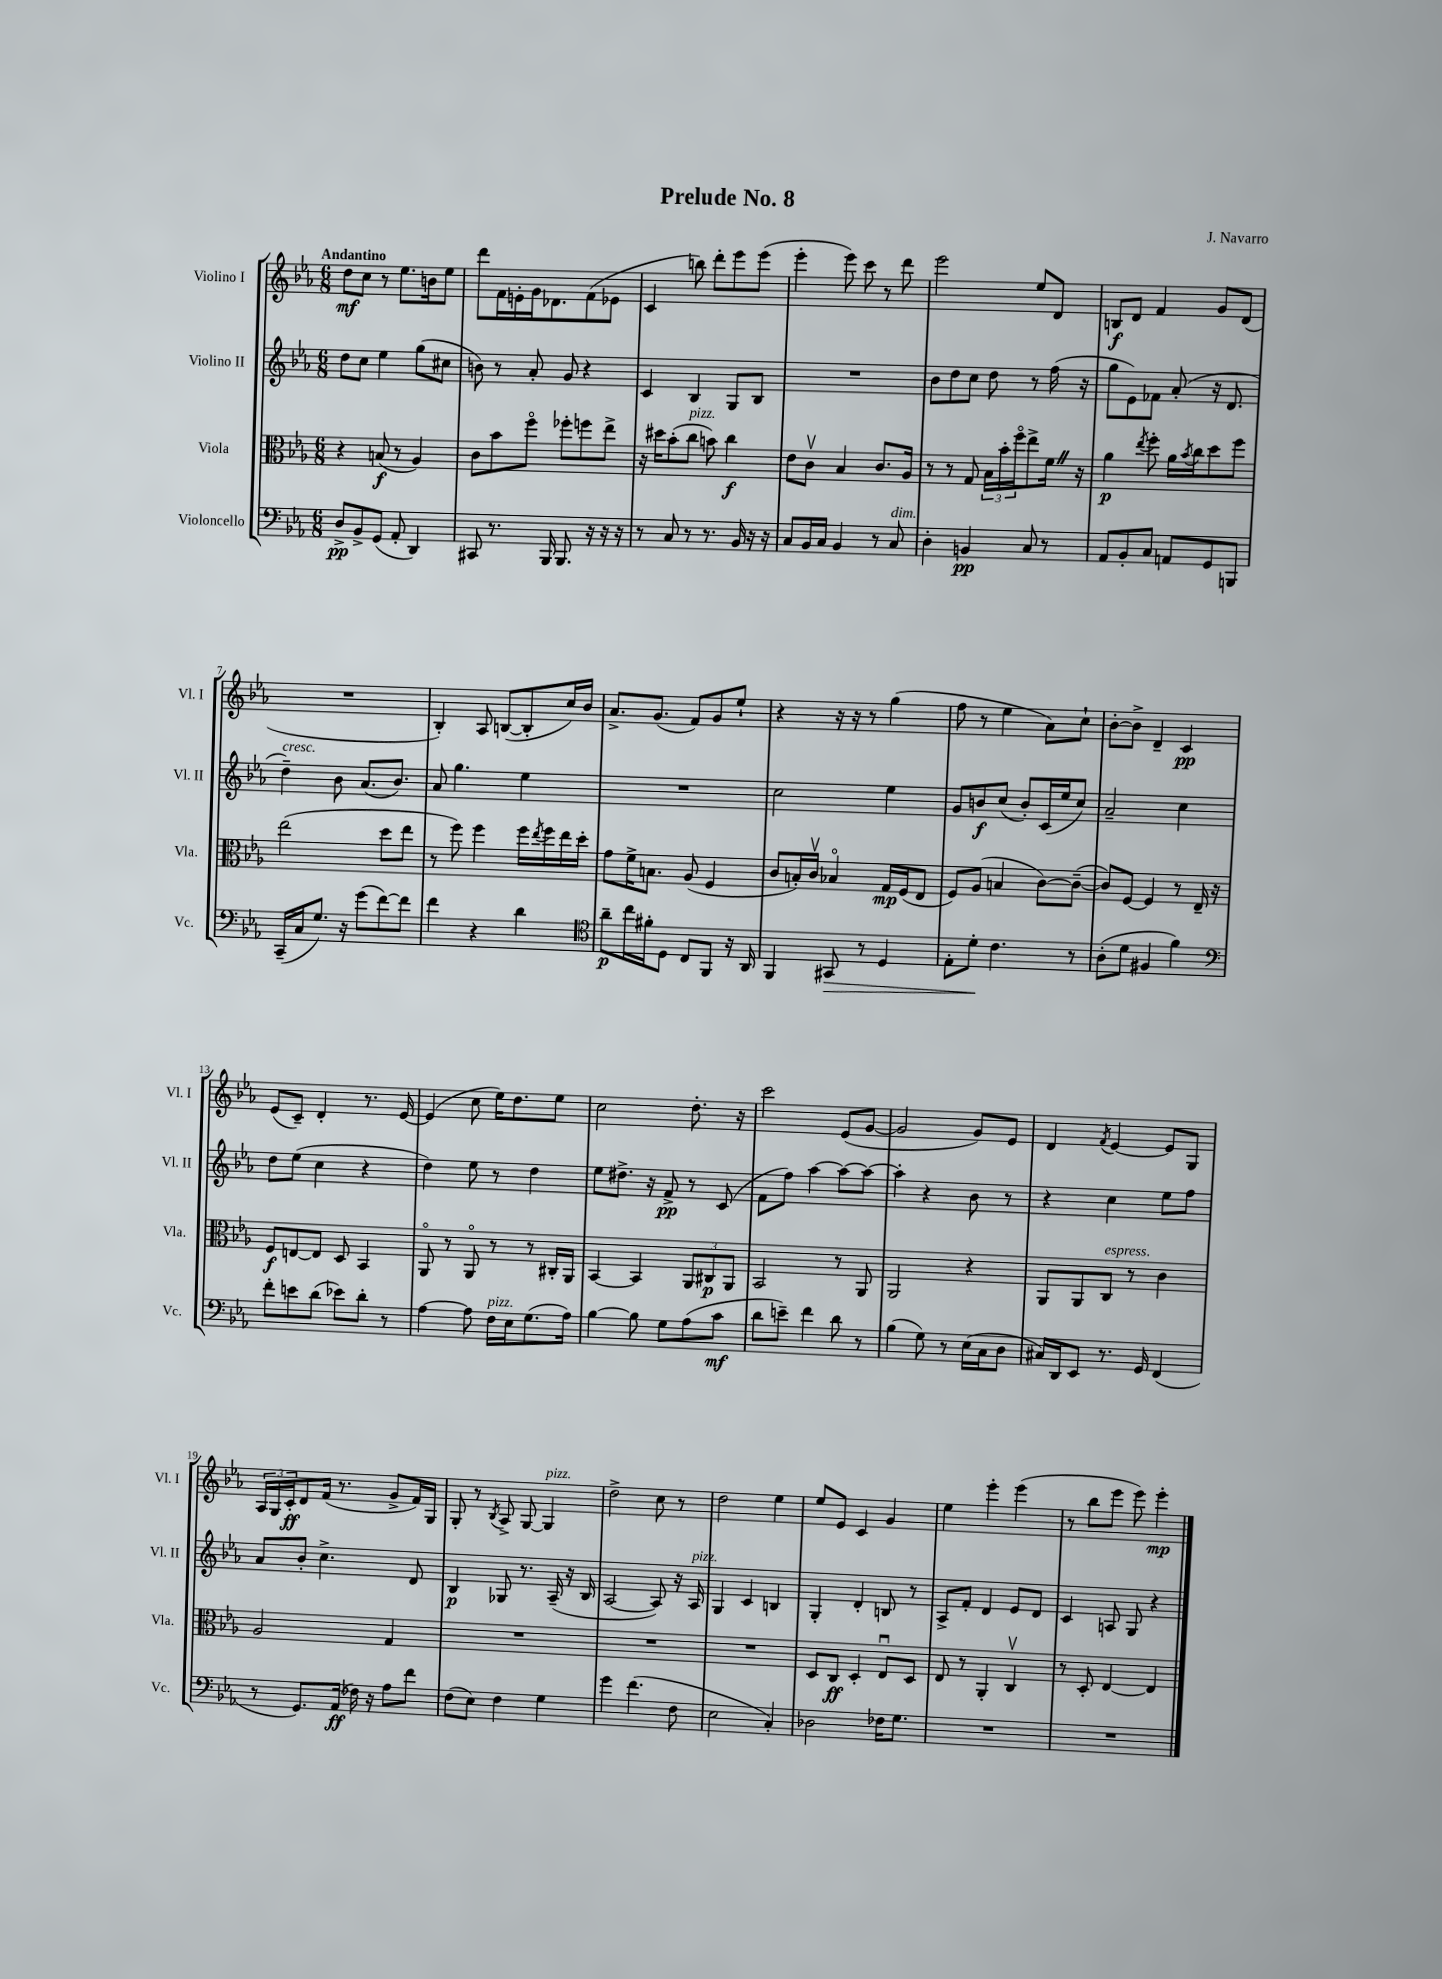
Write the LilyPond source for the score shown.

\header { title = "Prelude No. 8" composer = "J. Navarro" }
<<
\new StaffGroup <<
\new Staff = "s0" \with { instrumentName = "Violino I" shortInstrumentName = "Vl. I" } {
    \clef treble \key ees \major \numericTimeSignature \time 6/8 \tempo "Andantino"
    d''8\mf c''8 r8 ees''8. b'16 ees''8 |
    d'''8 f'16 e'16-. g'16 des'8. f'8( ees'8 |
    c'4 b''8) d'''8-. ees'''8 ees'''8( |
    ees'''4-. ees'''8) c'''8 r8 d'''8 |
    ees'''2 ees''8 d'8 |
    b8\f d'8 f'4 g'8 d'8( |
    R2. |
    bes4-.) aes8 b8~( b8-. c''16) bes'16 |
    aes'8.-> g'8.( f'8) g'8 ees''8-! |
    r4 r16 r16 r8 g''4( |
    f''8 r8 ees''4 aes'8) c''8-! |
    bes'8~-. bes'8-> d'4-- c'4\pp |
    ees'8( c'8--) d'4-. r8. ees'16~ |
    ees'4( c''8 ees''16) d''8. ees''8 |
    c''2 d''8.-. r16 |
    c'''2 ees'8( g'8~ |
    g'2 g'8) ees'8 |
    d'4 \acciaccatura { f'8 } ees'4~ ees'8 g8 |
    \tuplet 3/2 { aes16 g16 c'16-.\ff } d'8 f'16( r8. g'8-> f'16) g16 |
    g8-. r8 \acciaccatura { bes8 } aes8-> g8~ g4^\markup { \italic "pizz." } |
    d''2-> c''8 r8 |
    d''2 ees''4 |
    ees''8 ees'8 c'4 g'4 |
    ees''4 ees'''4-. ees'''4( |
    r8 bes''8 ees'''8 ees'''8) ees'''4-.\mp \bar "|." |
}
\new Staff = "s1" \with { instrumentName = "Violino II" shortInstrumentName = "Vl. II" } {
    \clef treble \key ees \major \numericTimeSignature \time 6/8
    d''8 c''8 ees''4 g''8( cis''8 |
    b'8) r8 aes'8-. g'8 r4 |
    c'4 bes4 g8 bes8 |
    R2. |
    bes'8 d''8 c''8 d''8 r8 f''16( r16 |
    g''8 ees'8) fes'8 aes'8-.( r16 d'8. |
    d''4--^\markup { \italic "cresc." }) bes'8 aes'8.( bes'8.) |
    aes'8 g''4. ees''4 |
    R2. |
    c''2 ees''4 |
    g'8 b'8\f c''8( b'8-.) c'16( ees''16 c''8) |
    aes'2-- c''4 |
    d''8 ees''8( c''4 r4 |
    d''4) ees''8 r8 d''4 |
    ees''8 dis''8.-> r16 f'8->\pp r8 c'8( |
    f'8 f''8) aes''4~ aes''8~ aes''8~ |
    aes''4-. r4 bes'8 r8 |
    r4 c''4 ees''8 f''8 |
    aes'8 bes'8-. c''4.-> d'8 |
    bes4\p ges8 r8. aes16--( r16 bes16 |
    aes2~ aes8) r16 aes16^\markup { \italic "pizz." } |
    g4 c'4 b4 |
    g4-. d'4-. b8 r8 |
    aes8-> f'8-. d'4 ees'8 d'8 |
    c'4 a8 g8 r4 \bar "|." |
}
\new Staff = "s2" \with { instrumentName = "Viola" shortInstrumentName = "Vla." } {
    \clef alto \key ees \major \numericTimeSignature \time 6/8
    r4 b8\f( r8 aes4) |
    c'8 bes'8 f''8\flageolet fes''8-. f''8 ees''8-> |
    r16 dis''16 bes'8-.( c''8^\markup { \italic "pizz." } b'8) c''4\f |
    ees'8 c'8\upbow bes4 c'8. aes16 |
    r8 r8 g8 \tuplet 3/2 { bes16 bes'16-. f''16\flageolet } ees''8-> f'16 \once \override BreathingSign.text = \markup { \musicglyph "scripts.caesura.straight" } \breathe r16 |
    aes'4\p \acciaccatura { ees''8 } f''8-. aes'16 \acciaccatura { bes'8 } c''16 d''8 f''8 |
    ees''2( d''8 ees''8 |
    r8 f''8) f''4 f''16 \acciaccatura { ees''8 } f''16 ees''16 d''16-. |
    g'8 f'16-> b8. aes8( f4 |
    c'8 b16-.) c'16\upbow bes4\flageolet g16\mp f16( ees8 |
    f8) aes8( b4 c'8~) c'8~--( |
    c'8) f8~ f4 r8 ees16-- r16 |
    f8\f e8~ e8 d8 bes,4 |
    aes,8\flageolet r8 aes,8\flageolet r8 r8 cis16-. aes,16 |
    bes,4~ bes,4 \tuplet 3/2 { aes,8 cis8\p aes,8 } |
    bes,2 r8 aes,8 |
    aes,2 r4 |
    aes,8 aes,8 c8^\markup { \italic "espress." } r8 c'4 |
    aes2 g4 |
    R2. |
    R2. |
    R2. |
    d8 c8\ff d4-. ees8\downbow d8 |
    ees8 r8 aes,4-. c4\upbow |
    r8 d8-. ees4~ ees4 \bar "|." |
}
\new Staff = "s3" \with { instrumentName = "Violoncello" shortInstrumentName = "Vc." } {
    \clef bass \key ees \major \numericTimeSignature \time 6/8
    d8->\pp bes,8-> g,8( aes,8-. d,4) |
    cis,8 r8. bes,,16 bes,,8. r16 r16 r16 |
    r8 c8 r8 r8. bes,16 r16 r16 |
    c8 bes,16 c16 bes,4 r8 c8^\markup { \italic "dim." } |
    d4-. b,4\pp c8 r8 |
    aes,8 bes,8-. c8 a,8 g,8 b,,8 |
    c,16--( c16 g8.) r16 g'8( f'8~) f'8 |
    f'4 r4 d'4 |
    \clef tenor aes'8--\p c''16 fis'16-. d8 c8 f,8 r16 aes,16 |
    f,4 gis,8\> r8 d4 |
    ees8-. d'8-.\! c'4. r8 |
    aes8-.( d'8 fis4 f'4) |
    \clef bass f'8-. e'8 d'8( ees'8) d'8-. r8 |
    aes4~ aes8 f16^\markup { \italic "pizz." } ees16 g8.( aes16) |
    bes4~ bes8 g8 aes8( c'8\mf |
    d'8 e'8--) f'4 d'8 r8 |
    bes4( g8) r8 ees16( c16 d8 |
    cis16) d,16 ees,8 r8. g,16 f,4( |
    r8 g,8.) aes,16\ff( fes16) r16 aes8 f'8 |
    f8( ees8) f4 g4 |
    g'4 f'4.( f8 |
    ees2 c4-.) |
    des2 fes16 g8. |
    R2. |
    R2. \bar "|." |
}
>>
>>
